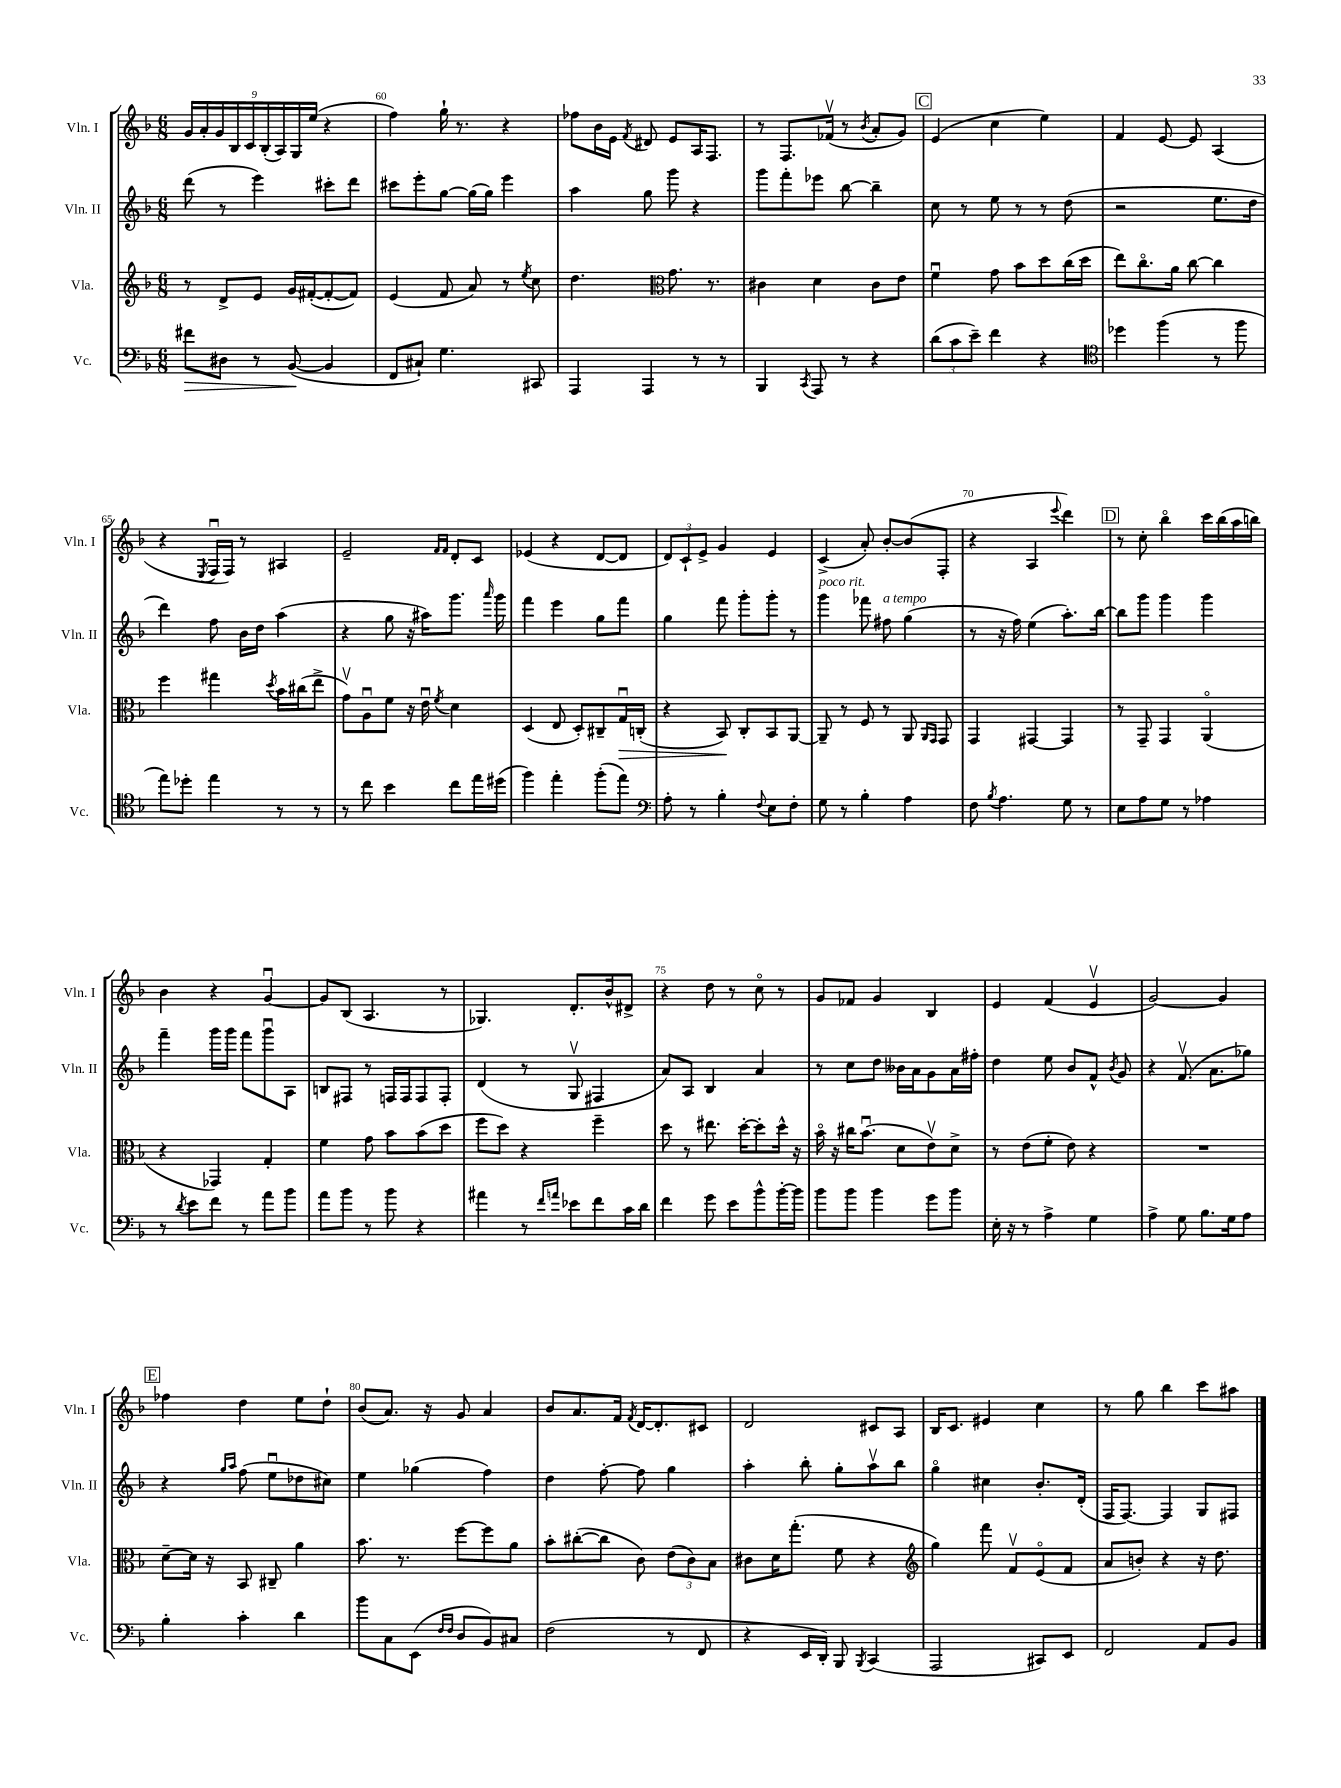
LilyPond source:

<<
\new StaffGroup <<
\new Staff = "s0" \with { instrumentName = "Vln. I" shortInstrumentName = "Vln. I" } {
    \clef treble \key f \major \numericTimeSignature \time 6/8
    \autoBeamOff \tuplet 9/8 { g'16[ a'16-. g'16 bes16 c'16 bes16-.( a16) g16 e''16]( } r4 |
    f''4) g''16-! r8. r4 |
    fes''8[ bes'16 e'16] \acciaccatura { f'8 } dis'8 e'8[ a16 f8.] |
    r8 f8.[ fes'16]\upbow( r8 \acciaccatura { bes'8 } a'8[-. g'8]) |
    \mark \markup { \box "C" } e'4( c''4 e''4) |
    f'4 e'8~ e'8 a4( |
    r4 \acciaccatura { e8 } f16[\downbow f16]) r8 ais4 |
    e'2-- \grace { f'16[ f'16] } d'8[-. c'8] |
    ees'4( r4 d'8[~ d'8] |
    \tuplet 3/2 { d'8[) c'8-! e'8]-> } g'4 e'4 |
    c'4->( a'8-.) bes'8[~-. bes'8( f8]-. |
    r4 a4 \appoggiatura { e'''8 } d'''4) |
    \mark \markup { \box "D" } r8 c''8-. bes''4\flageolet c'''16[ bes''16( a''16 b''16]) |
    bes'4 r4 g'4~\downbow |
    g'8[ bes8]( a4. r8 |
    ges4.) d'8.[-. bes'16-^ dis'8]-> |
    r4 d''8 r8 c''8\flageolet r8 |
    g'8[ fes'8] g'4 bes4 |
    e'4 f'4( e'4\upbow |
    g'2~) g'4 |
    \mark \markup { \box "E" } fes''4 d''4 e''8[ d''8]-! |
    bes'8[( a'8.]) r16 g'8 a'4 |
    bes'8[ a'8. f'16] \acciaccatura { f'8 } d'16[~ d'8.-. cis'8] |
    d'2 cis'8[ a8] |
    bes16[ c'8.] eis'4 c''4 |
    r8 g''8 bes''4 c'''8[ ais''8] \bar "|." |
}
\new Staff = "s1" \with { instrumentName = "Vln. II" shortInstrumentName = "Vln. II" } {
    \clef treble \key f \major \numericTimeSignature \time 6/8
    \autoBeamOff d'''8( r8 e'''4) cis'''8[-. d'''8] |
    cis'''8[ e'''8-. g''8]~ g''16[( g''16]) e'''4 |
    a''4 g''8 g'''8 r4 |
    g'''8[ f'''8-. ees'''8] bes''8~ bes''4-- |
    \mark \markup { \box "C" } c''8 r8 e''8 r8 r8 d''8( |
    r2 e''8.[ d''16] |
    d'''4) f''8 bes'16[ d''16] a''4( |
    r4 g''8 r16 ais''16[) g'''8.] \grace { a'''16 } g'''16 |
    f'''4 e'''4 g''8[ f'''8] |
    g''4 f'''8 g'''8[-. g'''8]-. r8 |
    g'''4^\markup { \italic "poco rit." } fes'''8 fis''8^\markup { \italic "a tempo" } g''4( |
    r8 r16 f''16) e''4( a''8.[-.) bes''16]~ |
    \mark \markup { \box "D" } bes''8[ g'''8] g'''4 g'''4 |
    f'''4-- g'''16[ g'''16] f'''8[ g'''8\downbow a8] |
    b8[ fis8] r8 f16[ f16 f8 f8]-. |
    d'4( r8 g8\upbow fis4 |
    a'8[) a8] bes4 a'4 |
    r8 c''8[ d''8] beses'16[ a'16 g'8 a'16 fis''16]-. |
    d''4 e''8 bes'8[ f'8]-^ \acciaccatura { bes'8 } g'8 |
    r4 f'8.\upbow( a'8.[ ges''8]) |
    \mark \markup { \box "E" } r4 \grace { g''16[ a''16] } f''8( e''8[\downbow des''8 cis''8]) |
    e''4 ges''4( f''4) |
    d''4 f''8~-. f''8 g''4 |
    a''4-. bes''8-. g''8[-. a''8\upbow bes''8] |
    g''4\flageolet cis''4 bes'8.[-. d'16]-.( |
    f16[ f8.]~) f4 g8[ fis8] \bar "|." |
}
\new Staff = "s2" \with { instrumentName = "Vla." shortInstrumentName = "Vla." } {
    \clef treble \key f \major \numericTimeSignature \time 6/8
    \autoBeamOff r8 d'8[-> e'8] g'16[ fis'16~-.( fis'8~-. fis'8]) |
    e'4( f'8 a'8) r8 \acciaccatura { e''8 } c''8 |
    d''4. \clef alto g'8. r8. |
    cis'4 d'4 cis'8[ e'8] |
    \mark \markup { \box "C" } f'4\downbow g'8 bes'8[ d''8 c''16( d''16] |
    e''8[) c''8.\flageolet a'16] c''8~ c''4 |
    f''4 gis''4 \acciaccatura { d''8 } bes'16[ cis''16( e''8]-> |
    g'8[\upbow) a8\downbow f'8] r16 e'16\downbow \acciaccatura { f'8 } d'4 |
    d4( e8 d8[-.) cis8-- g16\downbow\> c16]-.( |
    r4 bes,8\!) c8[-. bes,8 a,8]~ |
    a,8-- r8 f8 r8 a,8 \grace { a,16[ g,16] } g,8 |
    g,4 gis,4~ gis,4 |
    \mark \markup { \box "D" } r8 g,8-- g,4 a,4\flageolet( |
    r4 ges,4) g4-. |
    f'4 g'8 bes'8[ bes'8( d''8] |
    f''8[ d''8]) r4 f''4-- |
    d''8 r8 eis''8. d''16[~-. d''8-. d''16]-^ r16 |
    bes'16\flageolet r16 cis''16[ bes'8.]\downbow( d'8[ e'8\upbow) d'8]-> |
    r8 e'8[( f'8]-. e'8) r4 |
    R2. |
    \mark \markup { \box "E" } d'8[~-- d'16] r16 bes,8 cis8-- a'4 |
    bes'8. r8. f''8[~ f''8 a'8] |
    bes'8[-. cis''8~-.( cis''8] c'8) \tuplet 3/2 { e'8[( c'8) bes8] } |
    cis'8[ d'16 g''8.]-.( f'8 r4 |
    \clef treble g''4) f'''8 f'8[\upbow e'8\flageolet( f'8] |
    a'8[ b'8]-.) r4 r16 d''8. \bar "|." |
}
\new Staff = "s3" \with { instrumentName = "Vc." shortInstrumentName = "Vc." } {
    \clef bass \key f \major \numericTimeSignature \time 6/8
    \autoBeamOff fis'8[\> dis8] r8 bes,8~\!( bes,4 |
    f,8[ cis8]-!) g4. cis,8 |
    a,,4 a,,4 r8 r8 |
    bes,,4 \acciaccatura { c,8 } a,,8 r8 r4 |
    \mark \markup { \box "C" } \tuplet 3/2 { d'8[( c'8 e'8]--) } f'4 r4 |
    \clef tenor des''4 f''4( r8 f''8 |
    e''8[) des''8]-. e''4 r8 r8 |
    r8 c''8 bes'4 c''8[ e''16 dis''16]( |
    f''4) e''4-. f''8[-.( e''8]) |
    \clef bass a8-. r8 bes4-. \appoggiatura { f8 } e8[ f8]-. |
    g8 r8 bes4-. a4 |
    f8 \acciaccatura { bes8 } a4. g8 r8 |
    \mark \markup { \box "D" } e8[ a8 g8] r8 aes4 |
    r8 \acciaccatura { d'8 } e'8[ f'8] r8 a'8[ bes'8] |
    a'8[ bes'8] r8 bes'8 r4 |
    ais'4 r8 \grace { f'16[ a'16] } ees'8[ f'8 c'16 d'16] |
    f'4 g'8 e'8[ bes'8-^ bes'16~-. bes'16] |
    bes'8[ bes'8] bes'4 g'8[ bes'8] |
    e16-. r16 r8 a4-> g4 |
    a4-> g8 bes8.[ g16 a8] |
    \mark \markup { \box "E" } bes4-. c'4-. d'4 |
    bes'8[ c8 e,8]( \grace { f16[ f16] } d8[ bes,8) cis8] |
    f2( r8 f,8 |
    r4 e,16[ d,16]-.) bes,,8 \acciaccatura { bes,,8 } c,4( |
    a,,2 cis,8[) e,8] |
    f,2 a,8[ bes,8] \bar "|." |
}
>>
>>
\layout { \context { \Score currentBarNumber = #59 \override BarNumber.break-visibility = ##(#f #t #t) barNumberVisibility = #(every-nth-bar-number-visible 5) } }
